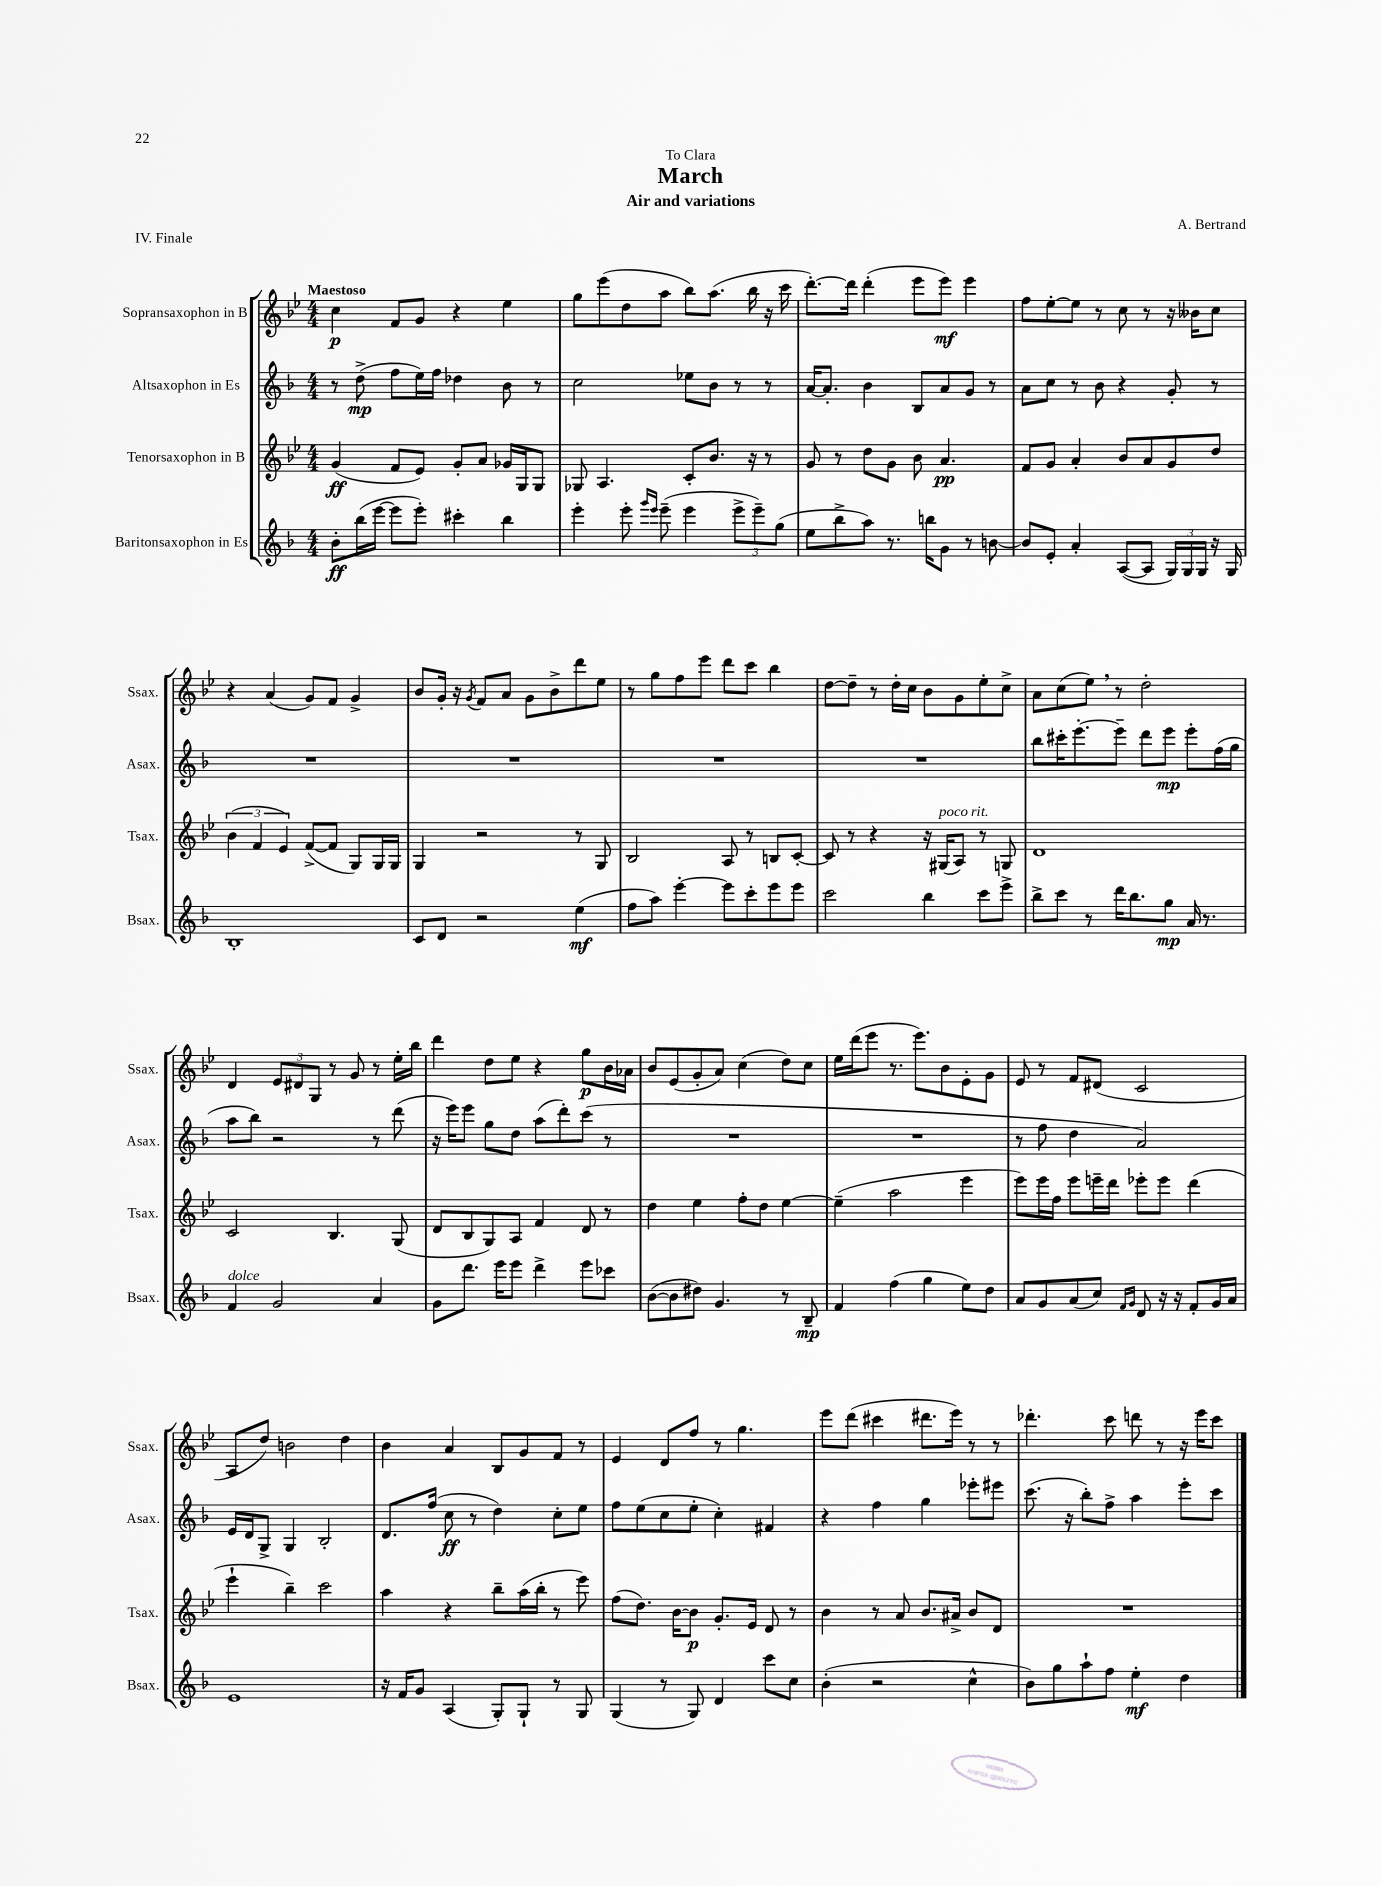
\header { title = "March" composer = "A. Bertrand" subtitle = "Air and variations" dedication = "To Clara" piece = "IV. Finale" }
<<
\new StaffGroup <<
\new Staff = "s0" \with { instrumentName = "Sopransaxophon in B" shortInstrumentName = "Ssax." } {
    \clef treble \key bes \major \numericTimeSignature \time 4/4 \tempo "Maestoso"
    c''4\p f'8 g'8 r4 ees''4 |
    g''8 ees'''8( d''8 a''8 bes''8) a''8.( bes''16 r16 c'''16 |
    d'''8.~-.) d'''16 d'''4-.( ees'''8 ees'''8\mf) ees'''4 |
    f''8 ees''8~-. ees''8 r8 c''8 r8 r16 beses'16 c''8 |
    r4 a'4( g'8) f'8 g'4-> |
    bes'8 g'16-. r16 \acciaccatura { g'8 } f'8 a'8 g'8 bes'8-> d'''8 ees''8 |
    r8 g''8 f''8 ees'''8 d'''8 c'''8 bes''4 |
    d''8~ d''8-- r8 d''16-. c''16 bes'8 g'8 ees''8-. c''8-> |
    a'8 c''8( ees''8) \breathe r8 d''2-. |
    d'4 \tuplet 3/2 { ees'8 dis'8 g8 } r8 g'8 r8 ees''16-. bes''16 |
    d'''4 d''8 ees''8 r4 g''8\p bes'16 aes'16 |
    bes'8 ees'8( g'8-. a'8) c''4( d''8) c''8 |
    ees''16 d'''16( ees'''8 r8. ees'''8.) bes'8 ees'8-. g'8 |
    ees'8 r8 f'8 dis'8( c'2 |
    a8 d''8) b'2 d''4 |
    bes'4 a'4 bes8 g'8 f'8 r8 |
    ees'4 d'8 f''8 r8 g''4. |
    ees'''8 d'''8( cis'''4 dis'''8. ees'''16) r8 r8 |
    des'''4.-. c'''8 d'''8 r8 r16 ees'''16 c'''8 \bar "|." |
}
\new Staff = "s1" \with { instrumentName = "Altsaxophon in Es" shortInstrumentName = "Asax." } {
    \clef treble \key f \major \numericTimeSignature \time 4/4
    r8 d''8->\mp( f''8 e''16) f''16 des''4 bes'8 r8 |
    c''2 ees''8 bes'8 r8 r8 |
    a'16~ a'8.-. bes'4 bes8 a'8 g'8 r8 |
    a'8 c''8 r8 bes'8 r4 g'8-. r8 |
    R1 |
    R1 |
    R1 |
    R1 |
    bes''8 cis'''16-. e'''8.~-. e'''8-- d'''8 e'''8\mp e'''8-. f''16( g''16 |
    a''8 bes''8) r2 r8 d'''8( |
    r16 e'''16) e'''8 g''8 d''8 a''8( d'''8-.) c'''8( r8 |
    R1 |
    R1 |
    r8 f''8 d''4 a'2) |
    e'16 d'16 g8-> g4 bes2-. |
    d'8. f''16( c''8\ff r8 d''4) c''8-. e''8 |
    f''8 e''8( c''8 e''8-. c''4-.) fis'4 |
    r4 f''4 g''4 ees'''8-. eis'''8 |
    c'''8.( r16 bes''8-.) f''8-> a''4 e'''8-. c'''8 \bar "|." |
}
\new Staff = "s2" \with { instrumentName = "Tenorsaxophon in B" shortInstrumentName = "Tsax." } {
    \clef treble \key bes \major \numericTimeSignature \time 4/4
    g'4\ff( f'8 ees'8) g'8-. a'8 ges'16 g16 g8 |
    ges8 a4. c'8-. bes'8. r16 r8 |
    g'8 r8 d''8 g'8 bes'8 a'4.\pp |
    f'8 g'8 a'4-. bes'8 a'8 g'8 d''8 |
    \tuplet 3/2 { bes'4( f'4 ees'4) } f'8~->( f'8 g8) g16 g16 |
    g4 r2 r8 g8 |
    bes2 a8 r8 b8 c'8~-. |
    c'8 r8 r4 r16 gis16^\markup { \italic "poco rit." }( a8) r8 g8 |
    d'1 |
    c'2 bes4. g8( |
    d'8 bes8 g8) a8 f'4 d'8 r8 |
    d''4 ees''4 f''8-. d''8 ees''4~ |
    ees''4--( a''2 ees'''4 |
    ees'''8) ees'''16 f''16 ees'''8 e'''16-- d'''16 ees'''8-. ees'''8 d'''4( |
    ees'''4-! bes''4--) c'''2 |
    a''4 r4 bes''8-- a''16( bes''16-. r8 ees'''8) |
    f''8( d''8.) bes'16~ bes'8\p g'8.-. ees'16 d'8 r8 |
    bes'4 r8 a'8 bes'8. ais'16-> bes'8 d'8 |
    R1 \bar "|." |
}
\new Staff = "s3" \with { instrumentName = "Baritonsaxophon in Es" shortInstrumentName = "Bsax." } {
    \clef treble \key f \major \numericTimeSignature \time 4/4
    bes'8-.\ff bes''16( e'''16~ e'''8 e'''8-.) cis'''4-. bes''4 |
    e'''4-. e'''8-. \grace { g'''16 e'''16 } e'''8--( e'''4 \tuplet 3/2 { e'''8-> e'''8--) g''8( } |
    e''8 bes''8-> a''8) r8. b''16 g'8 r8 b'8~ |
    b'8 e'8-. a'4-. a8~( a8 \tuplet 3/2 { g16) g16 g16 } r16 g16 |
    bes1-. |
    c'8 d'8 r2 e''4\mf( |
    f''8 a''8) e'''4~-. e'''8 c'''8-. e'''8 e'''8 |
    c'''2 bes''4 c'''8 e'''8-> |
    bes''8-> c'''8 r8 d'''16 bes''8. g''8\mp a'16 r8. |
    f'4^\markup { \italic "dolce" } g'2 a'4 |
    g'8 d'''8. e'''16 e'''8 d'''4-> e'''8 ces'''8 |
    bes'8~( bes'8 dis''8) g'4. r8 bes8--\mp |
    f'4 f''4( g''4 e''8) d''8 |
    a'8 g'8 a'8( c''8) \grace { f'16 g'16 } d'8 r16 r16 f'8-. g'16 a'16 |
    e'1 |
    r16 f'16 g'8 a4( g8-.) g8-! r8 g8 |
    g4( r8 g8) d'4 c'''8 c''8 |
    bes'4-.( r2 c''4-^ |
    bes'8) g''8 a''8-! f''8 e''4-.\mf d''4 \bar "|." |
}
>>
>>
\layout { \context { \Score \remove "Bar_number_engraver" } }
